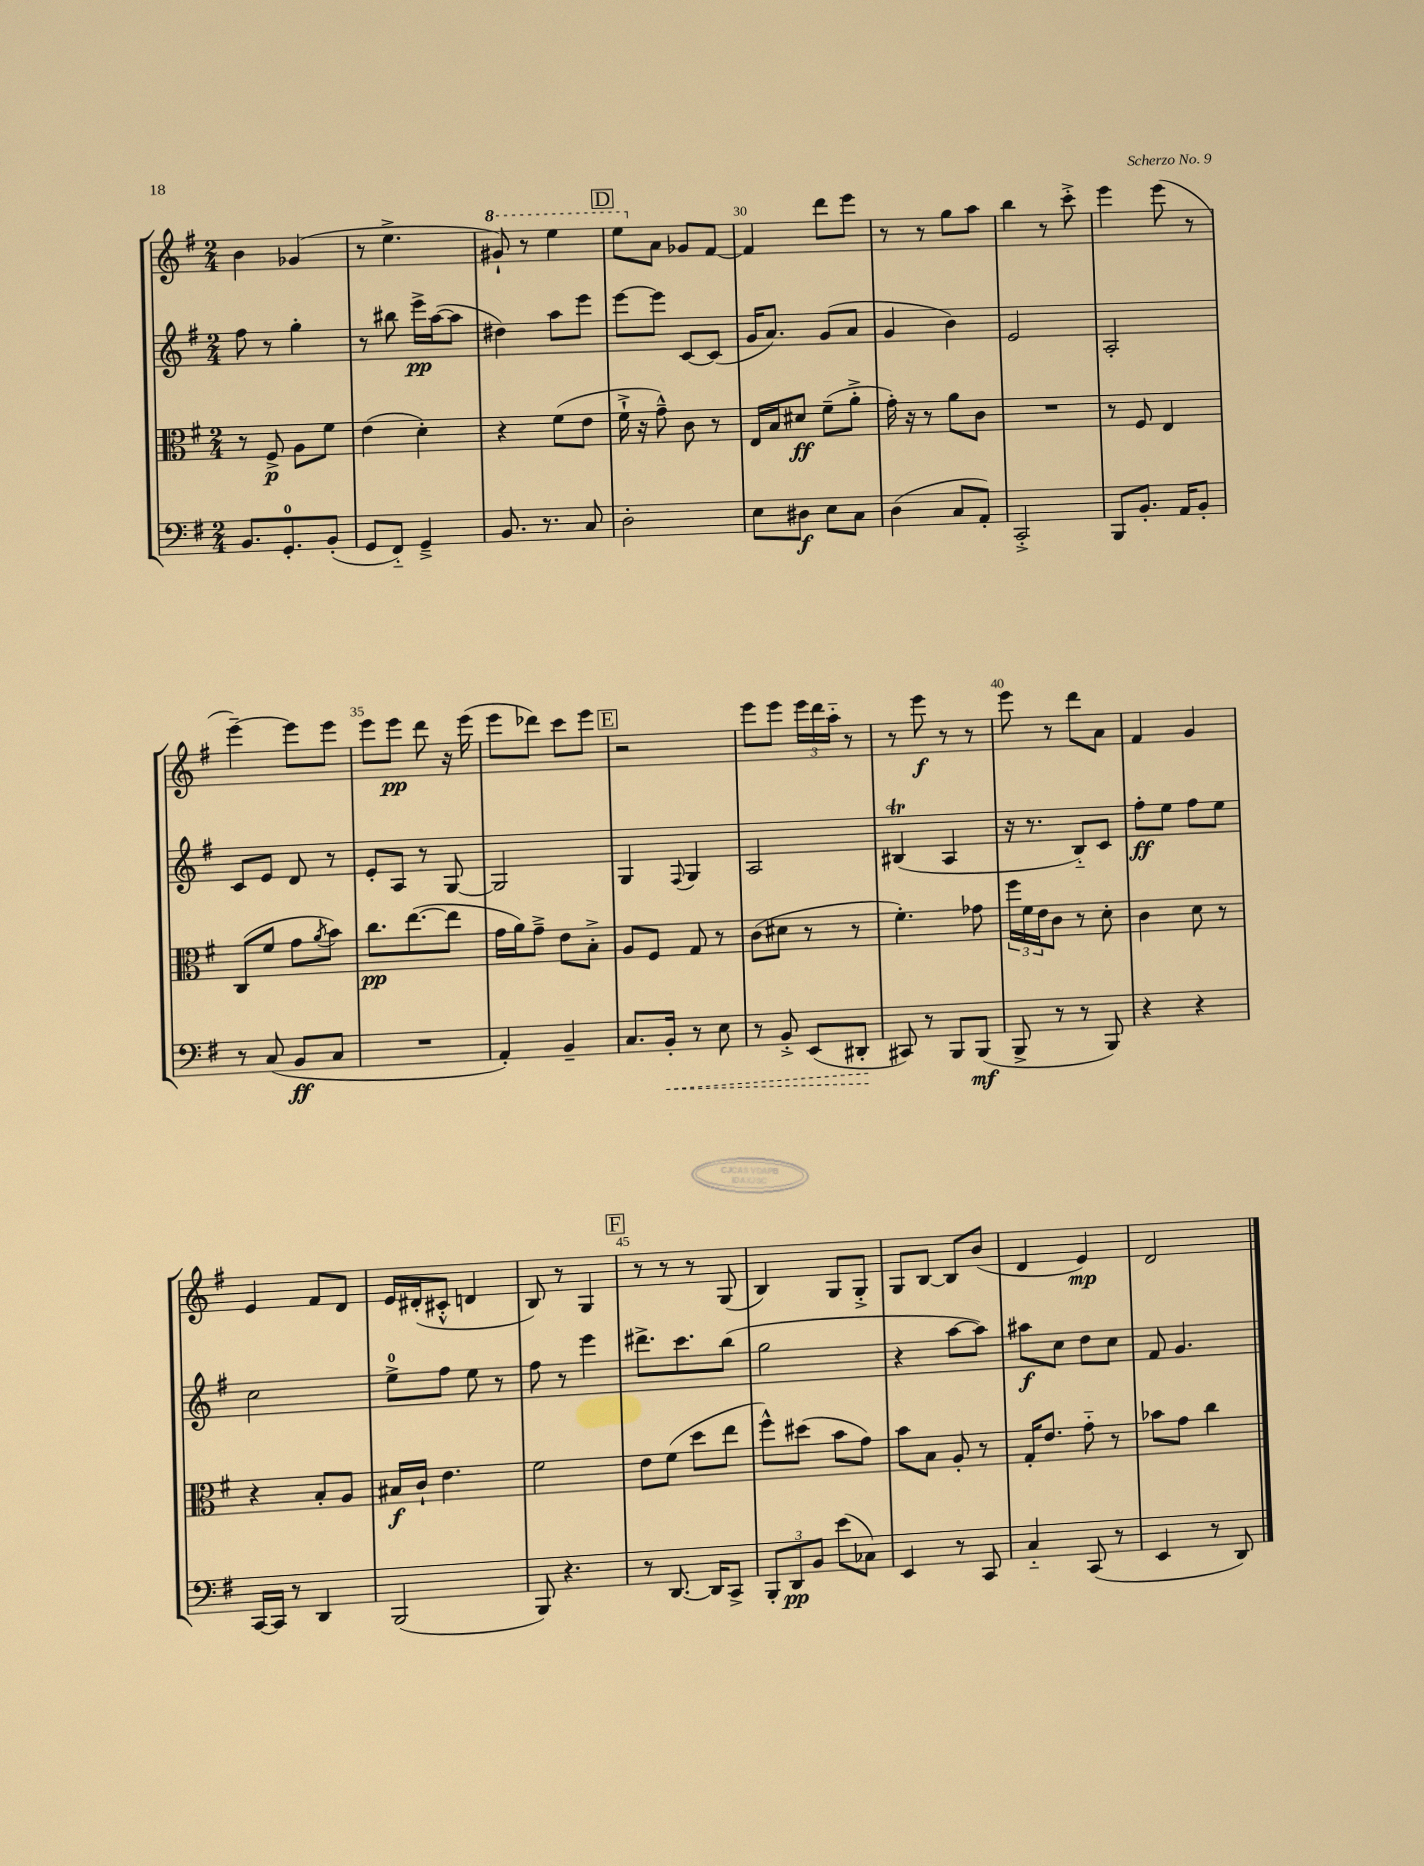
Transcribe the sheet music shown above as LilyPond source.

<<
\new StaffGroup <<
\new Staff = "s0" {
    \clef treble \key g \major \numericTimeSignature \time 2/4
    b'4 ges'4( |
    r8 e''4.-> |
    \ottava #1 gis''8-!) r8 e'''4 |
    \mark \markup { \box "D" } e'''8 \ottava #0 a'8 ges'8 fis'8~ |
    fis'4 d'''8 e'''8 |
    r8 r8 g''8 a''8 |
    b''4 r8 c'''8-.-> |
    e'''4 e'''8( r8 |
    e'''4~--) e'''8 e'''8 |
    e'''8 e'''8\pp d'''8 r16 e'''16( |
    e'''8 des'''8) c'''8 e'''8 |
    \mark \markup { \box "E" } r2 |
    e'''8 e'''8 \tuplet 3/2 { e'''16 d'''16 a''16-_ } r8 |
    r8 e'''8\f r8 r8 |
    e'''8 r8 d'''8 a'8 |
    fis'4 g'4 |
    e'4 fis'8 d'8 |
    e'16 dis'16-.( cis'8-.-^ d'4 |
    b8) r8 g4 |
    \mark \markup { \box "F" } r8 r8 r8 g8( |
    b4) g8 g8-.-> |
    g8 b8~ b8 b'8( |
    d'4 e'4\mp) |
    d'2 \bar "|." |
}
\new Staff = "s1" {
    \clef treble \key g \major \numericTimeSignature \time 2/4
    fis''8 r8 g''4-. |
    r8 bis''8 e'''16->\pp a''16~( a''8 |
    dis''4) a''8 e'''8 |
    \mark \markup { \box "D" } e'''8~ e'''8 c'8~ c'8( |
    g'16 a'8.) g'8( a'8 |
    g'4 b'4) |
    e'2 |
    a2-. |
    c'8 e'8 d'8 r8 |
    e'8-. a8 r8 g8~ |
    g2 |
    \mark \markup { \box "E" } g4 \appoggiatura { fis8 } g4 |
    a2 |
    bis4\trill( a4 |
    r16 r8. b8-_) c'8 |
    fis''8-.\ff e''8 fis''8 e''8 |
    c''2 |
    e''8-0-> fis''8 e''8 r8 |
    fis''8 r8 e'''4 |
    \mark \markup { \box "F" } dis'''8.-> c'''8. b''8( |
    g''2 |
    r4 a''8~ a''8) |
    ais''8\f c''8 d''8 c''8 |
    fis'8 g'4. \bar "|." |
}
\new Staff = "s2" {
    \clef alto \key g \major \numericTimeSignature \time 2/4
    r8 fis8->\p a8 fis'8 |
    e'4( d'4-.) |
    r4 fis'8( e'8 |
    \mark \markup { \box "D" } fis'16-!-> r16 g'8---^) c'8 r8 |
    e16 b16 dis'8\ff fis'8--( a'8-.-> |
    g'16-.) r16 r8 a'8 c'8 |
    R2 |
    r8 fis8 e4 |
    c8( fis'8 g'8 \acciaccatura { a'8 } b'8) |
    c''8.\pp e''8.~( e''8 |
    g'16 a'16) g'8---> e'8 b8-.-> |
    \mark \markup { \box "E" } a8 fis8 g8 r8 |
    c'8( dis'8 r8 r8 |
    fis'4.-.) ges'8 |
    \tuplet 3/2 { fis''16 fis'16 e'16 } c'8 r8 d'8-. |
    c'4 d'8 r8 |
    r4 b8-. a8 |
    bis16\f c'16-! e'4. |
    fis'2 |
    \mark \markup { \box "F" } e'8 fis'8( d''8 e''8 |
    fis''8-^) dis''8( b'8 g'8) |
    b'8 b8 a8-. r8 |
    g16-. e'8. g'8-_ r8 |
    bes'8 g'8 c''4 \bar "|." |
}
\new Staff = "s3" {
    \clef bass \key g \major \numericTimeSignature \time 2/4
    b,8. g,8.-0-. b,8-.( |
    g,8 fis,8-_) g,4---> |
    b,8. r8. c8 |
    \mark \markup { \box "D" } d2-. |
    e8 dis8\f e8 c8 |
    d4( c8 a,8-.) |
    c,2-.-> |
    b,,8 b,8.-. a,16 b,8-. |
    r8 c8( b,8\ff c8 |
    R2 |
    a,4-.) b,4-- |
    \mark \markup { \box "E" } c8. \once \override Hairpin.style = #'dashed-line b,16-.\< r8 e8 |
    r8 b,8-.-> e,8( dis,8-.\! |
    cis,8) r8 b,,8 b,,8\mf( |
    b,,8-> r8 r8 b,,8) |
    r4 r4 |
    c,16~ c,16 r8 d,4 |
    b,,2( |
    b,,8) r4. |
    \mark \markup { \box "F" } r8 d,8.~ d,16 c,8-> |
    \tuplet 3/2 { b,,8-. d,8\pp b,8 } e'8( ces8) |
    e,4 r8 c,8 |
    c4-_ c,8( r8 |
    e,4 r8 d,8) \bar "|." |
}
>>
>>
\layout { \context { \Score currentBarNumber = #26 \override BarNumber.break-visibility = ##(#f #t #t) barNumberVisibility = #(every-nth-bar-number-visible 5) } }
